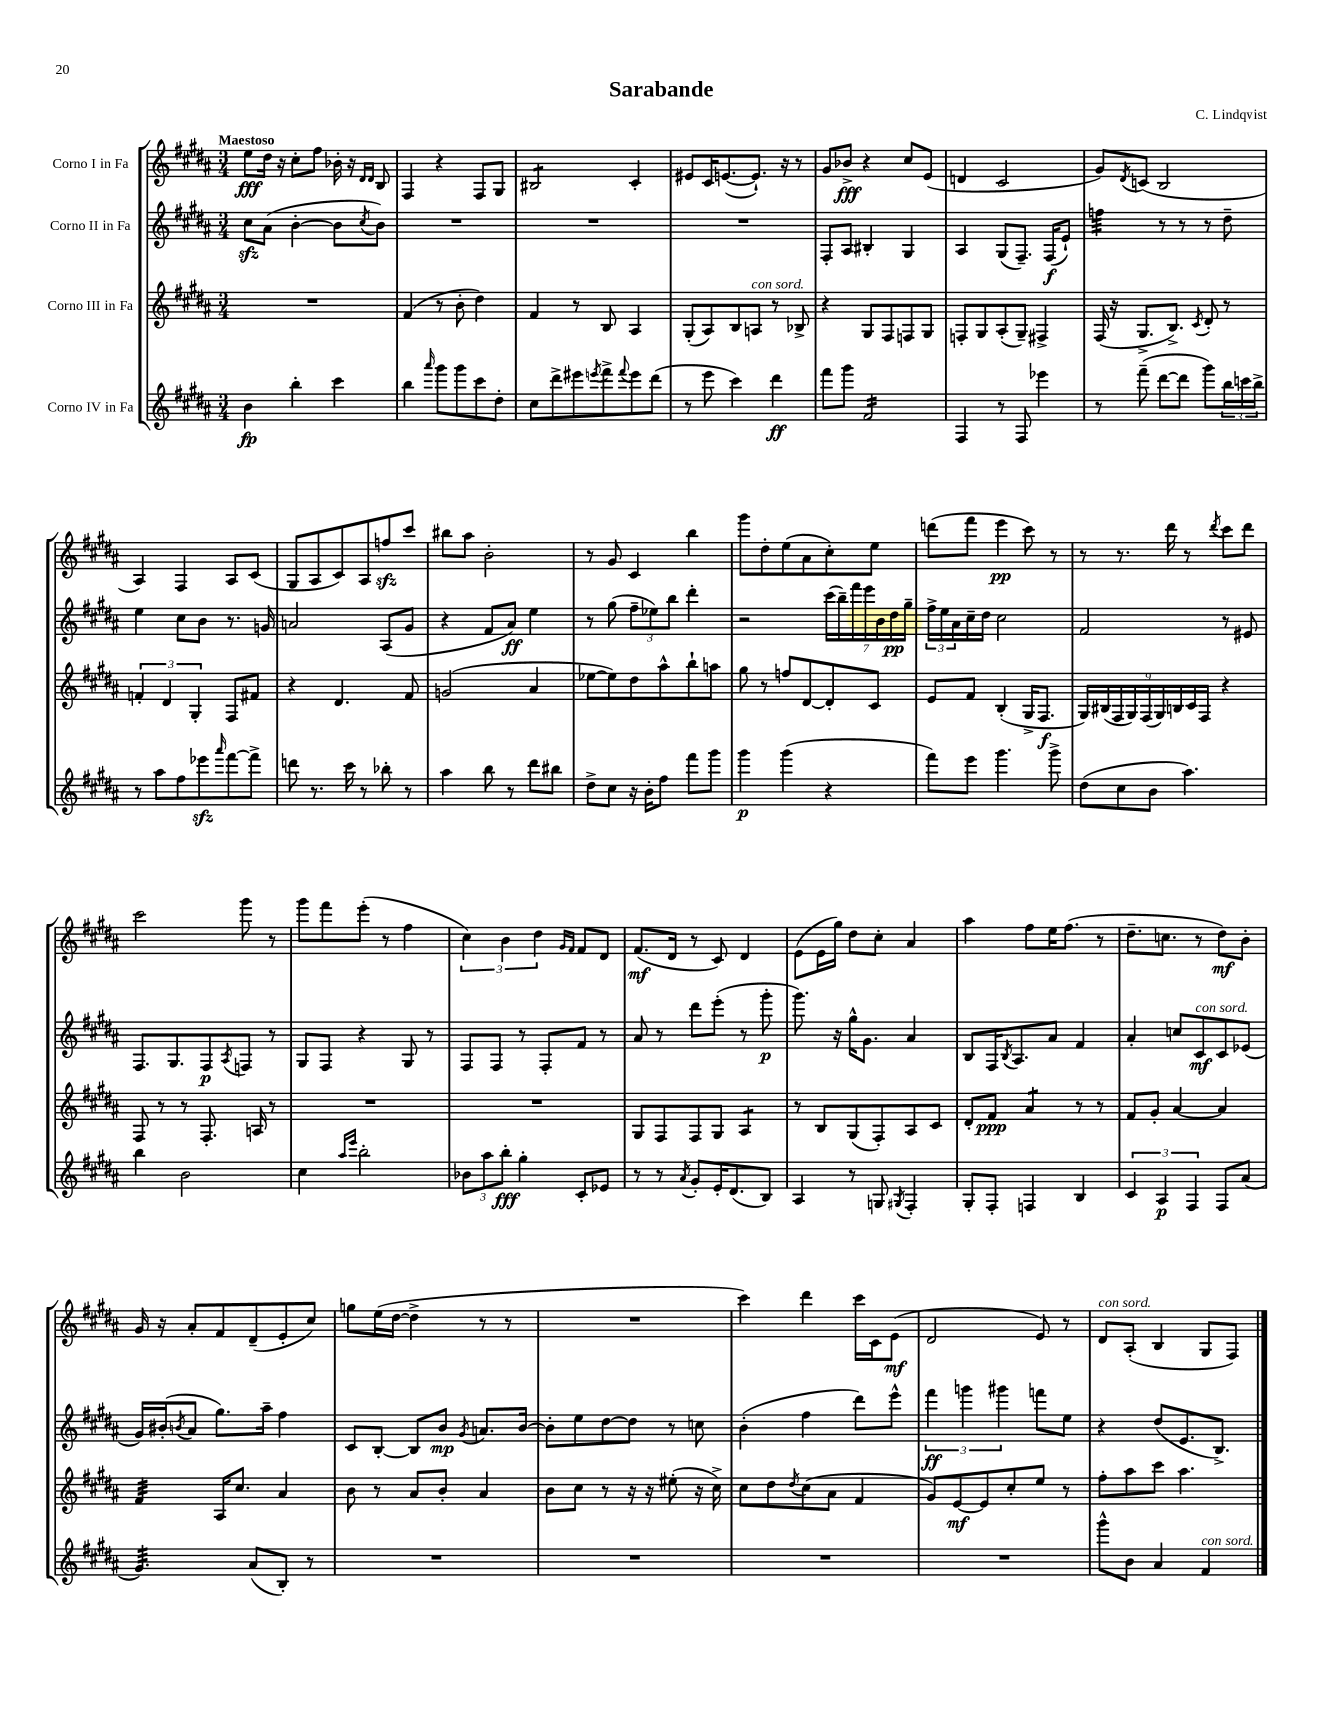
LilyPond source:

\header { title = "Sarabande" composer = "C. Lindqvist" }
<<
\new StaffGroup <<
\new Staff = "s0" \with { instrumentName = "Corno I in Fa" } {
    \clef treble \key b \major \numericTimeSignature \time 3/4 \tempo "Maestoso"
    e''8\fff dis''16 r16 cis''8-. fis''8 bes'16-. r16 \grace { dis'16 dis'16 } b8 |
    fis4 r4 fis8 gis8 |
    bis2:8 cis'4-. |
    eis'8 cis'16 e'8.~( e'8.-!) r16 r8 |
    gis'8 bes'8->\fff r4 cis''8 e'8( |
    d'4 cis'2 |
    gis'8) \acciaccatura { dis'8 } c'8( b2 |
    ais4) fis4 ais8 cis'8( |
    gis8 ais8 cis'8) ais8 f''8\sfz cis'''8 |
    bis''8 ais''8 b'2-. |
    r8 gis'8 cis'4 b''4 |
    gis'''8 dis''8-. e''8( ais'8 cis''8-.) e''8 |
    d'''8( fis'''8 e'''4\pp cis'''8) r8 |
    r8 r8. dis'''16 r8 \acciaccatura { dis'''8 } cis'''8 dis'''8 |
    cis'''2 gis'''8 r8 |
    gis'''8 fis'''8 e'''8-.( r8 fis''4 |
    \tuplet 3/2 { cis''4) b'4 dis''4 } \grace { gis'16 fis'16 } fis'8 dis'8 |
    fis'8.\mf( dis'16 r8 cis'8) dis'4 |
    e'8( e'16 gis''16) dis''8 cis''8-. ais'4 |
    ais''4 fis''8 e''16 fis''8.( r8 |
    dis''8.-- c''8. r8 dis''8\mf) b'8-. |
    gis'16 r16 ais'8-. fis'8 dis'8--( e'8-. cis''8) |
    g''8 e''16( dis''16~ dis''4-> r8 r8 |
    R2. |
    cis'''4) dis'''4 cis'''16 cis'16 e'8\mf( |
    dis'2 e'8) r8 |
    dis'8^\markup { \italic "con sord." } ais8-.( b4 gis8 fis8) \bar "|." |
}
\new Staff = "s1" \with { instrumentName = "Corno II in Fa" } {
    \clef treble \key b \major \numericTimeSignature \time 3/4
    cis''8\sfz ais'8( b'4~-. b'8 \acciaccatura { cis''8 } b'8) |
    R2. |
    R2. |
    R2. |
    fis8-. ais8 bis4-. gis4 |
    ais4 gis8( fis8.--) fis16\f( e'8-!) |
    f''4:32 r8 r8 r8 dis''8-- |
    e''4 cis''8 b'8 r8. g'16 |
    a'2 ais8( gis'8 |
    r4 fis'8 ais'8\ff) e''4 |
    r8 gis''8( \tuplet 3/2 { fis''8-- ees''8) b''8 } dis'''4-. |
    r2 \tuplet 7/4 { cis'''16( b''16--) fis'''16 e'''16 b'16 dis''16\pp gis''16-- } |
    \tuplet 3/2 { fis''16-> e''16 ais'16 } cis''16-- dis''16 cis''2 |
    fis'2 r8 eis'8 |
    fis8. gis8. fis8\p \acciaccatura { ais8 } f8 r8 |
    gis8 fis8 r4 gis8 r8 |
    fis8 fis8 r8 fis8-. fis'8 r8 |
    ais'8 r8 dis'''8 e'''8-.( r8 gis'''8-.\p |
    gis'''8.) r16 gis''16-^ gis'8. ais'4 |
    b8 fis16 \acciaccatura { b8 } ais8. ais'8 fis'4 |
    ais'4-. c''8 cis'8\mf^\markup { \italic "con sord." } cis'8 ees'8( |
    gis'16) bis'16-.( \acciaccatura { b'8 } ais'8 gis''8.) ais''16-- fis''4 |
    cis'8 b8~-. b8 b'8\mp \acciaccatura { gis'8 } a'8. b'16~ |
    b'8-. e''8 dis''8~ dis''8 r8 c''8 |
    b'4-.( fis''4 dis'''8) e'''8-^ |
    \tuplet 3/2 { fis'''4\ff g'''4 gis'''4 } f'''8 e''8 |
    r4 dis''8( e'8. b8.->) \bar "|." |
}
\new Staff = "s2" \with { instrumentName = "Corno III in Fa" } {
    \clef treble \key b \major \numericTimeSignature \time 3/4
    R2. |
    fis'4( r8 b'8-. dis''4) |
    fis'4 r8 b8 ais4 |
    gis8-.( ais8) b8 a8^\markup { \italic "con sord." } r8 bes8-> |
    r4 gis8 fis8 f8 gis8 |
    f8-. gis8 ais8-.( gis8--) fis4-> |
    fis16( r16 gis8.-> b8.->) \acciaccatura { cis'8 } dis'8-. r8 |
    \tuplet 3/2 { f'4-. dis'4 gis4-. } fis8 fis'8 |
    r4 dis'4. fis'8 |
    g'2( ais'4 |
    ees''8~ ees''8) dis''8 ais''8-^ b''8-! a''8 |
    gis''8 r8 f''8 dis'8~ dis'8-. cis'8 |
    e'8 fis'8 b4-.( gis16-> fis8.\f |
    \tuplet 9/8 { gis16) bis16( fis16 gis16) fis16( gis16) b16 cis'16 fis16 } r4 |
    fis8 r8 r8 fis8.-. a16 r8 |
    R2. |
    R2. |
    gis8 fis8 fis8 gis8 ais4:8 |
    r8 b8 gis8( fis8-.) ais8 cis'8 |
    dis'8-. fis'8\ppp ais'4:8 r8 r8 |
    fis'8 gis'8-. ais'4~ ais'4 |
    fis'4:32 ais16 cis''8. ais'4 |
    b'8 r8 ais'8 b'8-. ais'4 |
    b'8 cis''8 r8 r16 r16 eis''8-.( r16 cis''16->) |
    cis''8 dis''8 \acciaccatura { dis''8 } cis''8( ais'8 fis'4 |
    gis'8) e'8~\mf e'8 cis''8-. e''8 r8 |
    fis''8-. ais''8 cis'''8 ais''4. \bar "|." |
}
\new Staff = "s3" \with { instrumentName = "Corno IV in Fa" } {
    \clef treble \key b \major \numericTimeSignature \time 3/4
    b'4\fp b''4-. cis'''4 |
    b''4 \grace { ais'''16 } gis'''8 gis'''8 cis'''8 dis''8-. |
    cis''8 dis'''8-> eis'''8 \acciaccatura { e'''8 } fis'''8-> \appoggiatura { fis'''8 } e'''8 dis'''8( |
    r8 e'''8 cis'''4) dis'''4\ff |
    fis'''8 gis'''8 fis'2:16 |
    fis4 r8 fis8 ees'''4 |
    r8 fis'''8--( dis'''8~ dis'''8 gis'''8) \tuplet 3/2 { b''16 c'''16 b''16-> } |
    r8 ais''8 fis''8 ees'''8\sfz \grace { ais'''16 } fis'''8~ fis'''8-> |
    d'''8 r8. cis'''16 r8 bes''8-. r8 |
    ais''4 b''8 r8 dis'''8 bis''8 |
    dis''8-> cis''8 r16 b'16-. fis''8 fis'''8 gis'''8 |
    gis'''4\p gis'''4( r4 |
    fis'''8) e'''8 gis'''4. gis'''8-> |
    dis''8( cis''8 b'8 ais''4.) |
    b''4 b'2 |
    cis''4 \grace { ais''16 e'''16 } b''2-. |
    \tuplet 3/2 { bes'8 ais''8 b''8-.\fff } gis''4-. cis'8-. ees'8 |
    r8 r8 \acciaccatura { ais'8 } gis'8-. e'16-. dis'8.( b8) |
    ais4 r8 g8 \acciaccatura { gis8 } fis4-. |
    gis8-. fis8-. f4 b4 |
    \tuplet 3/2 { cis'4 ais4\p fis4 } fis8 ais'8( |
    gis'4.:32) ais'8( b8-.) r8 |
    R2. |
    R2. |
    R2. |
    R2. |
    gis'''8-^ b'8 ais'4 fis'4^\markup { \italic "con sord." } \bar "|." |
}
>>
>>
\layout { \context { \Score \remove "Bar_number_engraver" } }
